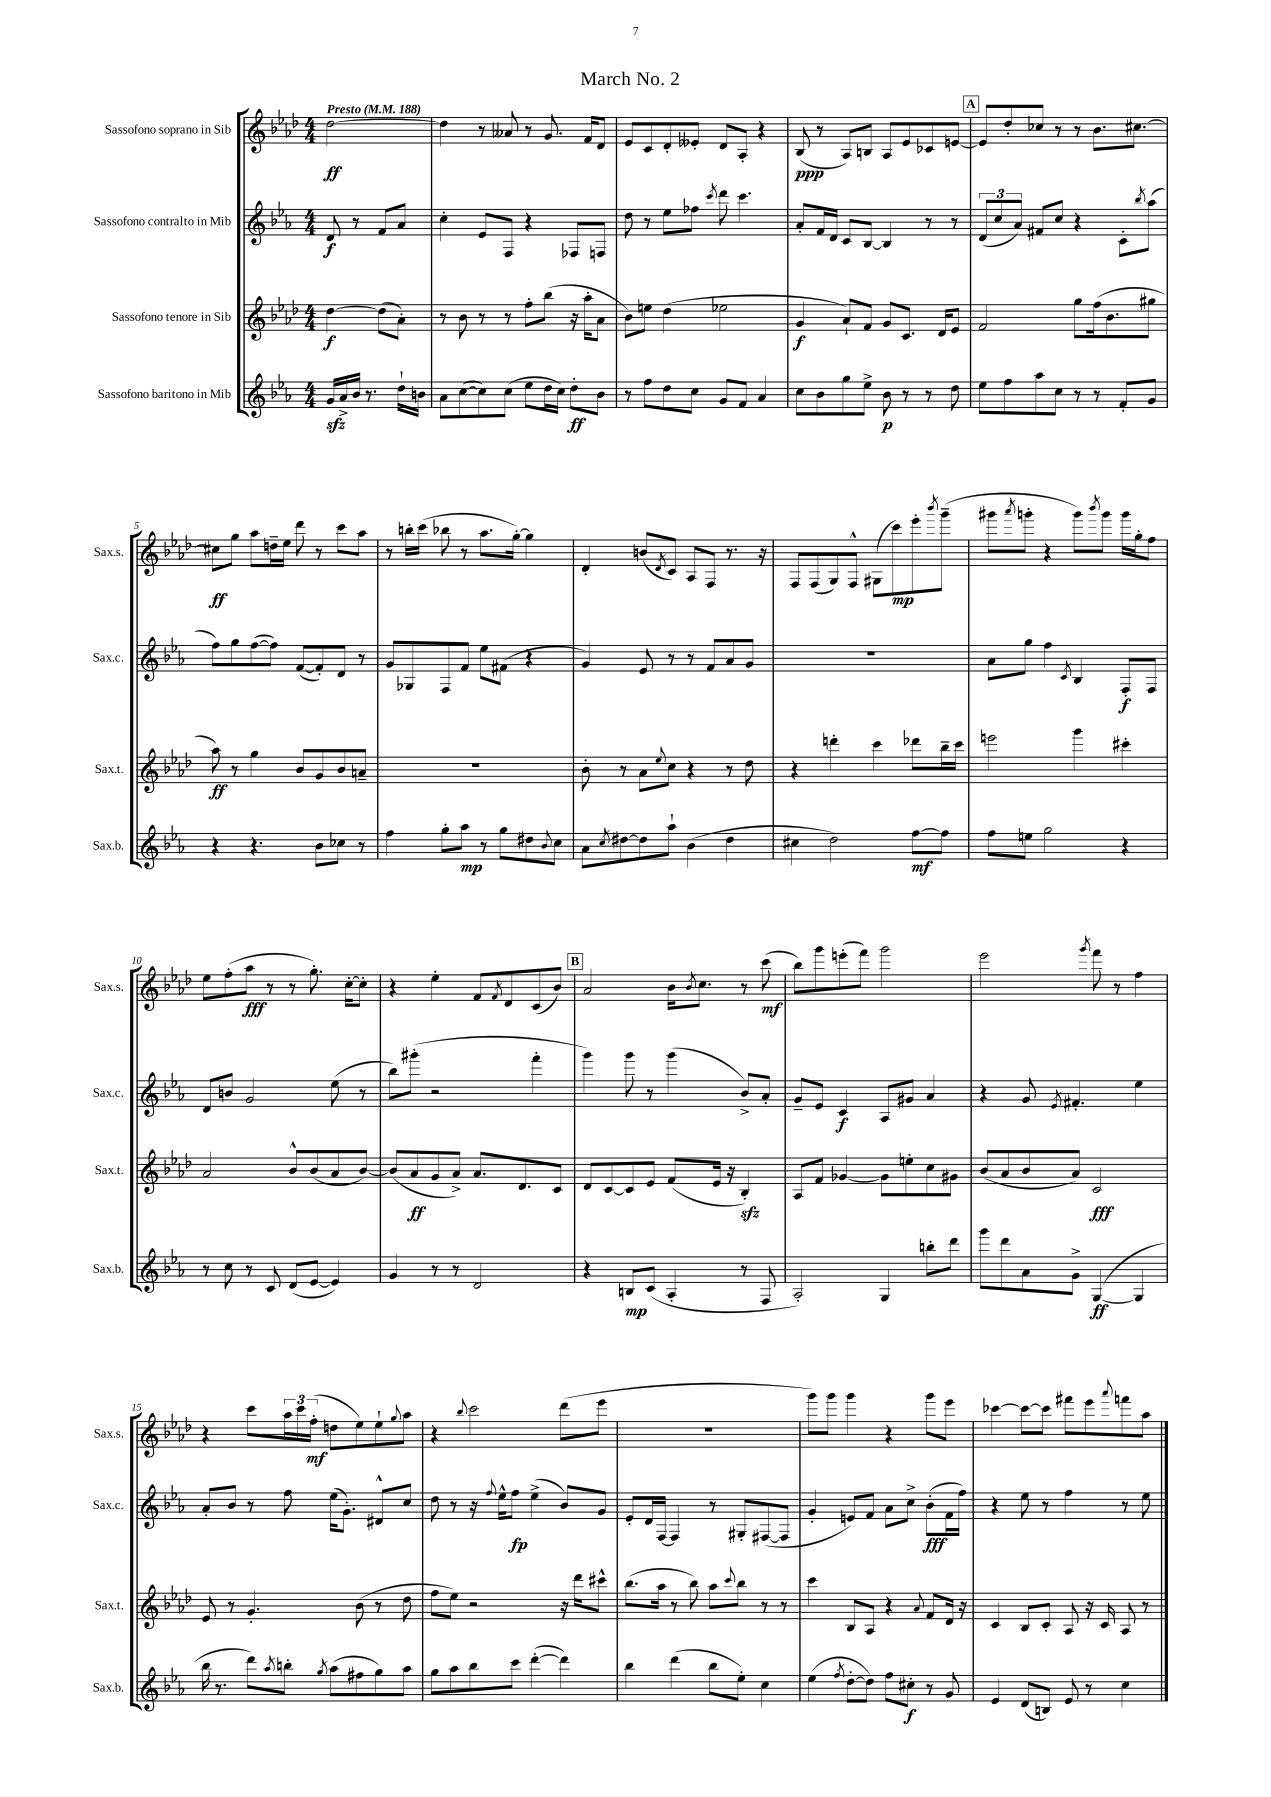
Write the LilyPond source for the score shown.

\header { title = "March No. 2" }
<<
\new StaffGroup <<
\new Staff = "s0" \with { instrumentName = "Sassofono soprano in Sib" shortInstrumentName = "Sax.s." } {
    \clef treble \key aes \major \numericTimeSignature \time 4/4 \partial 2 \tempo "Presto" 4 = 188
    des''2~\ff |
    des''4 r8 aeses'8 r8 g'8. f'16 des'8 |
    ees'8 c'8 des'8-. eeses'8-. des'8 aes8-. r4 |
    bes8\ppp( r8 aes8) b8 aes8 ees'8 ces'8 e'8~ |
    \mark \markup { \box "A" } e'8 des''8-. ces''8 r8 r8 bes'8. cis''8.~ |
    cis''8\ff g''8 aes''8 d''16-- ees''16 des'''8 r8 c'''8 aes''8 |
    r8 b''16-. c'''16( bes''8 r8 aes''8. g''16~-.) g''4 |
    des'4-. b'8( \acciaccatura { des'8 } c'8) aes8 f8 r8. r16 |
    f8 f8( g8) f8-^ gis8( c'''8\mp) ees'''8-. \acciaccatura { bes'''8 } g'''8--( |
    gis'''8 \acciaccatura { aes'''8 } g'''8-. r4 g'''8) \acciaccatura { bes'''8 } g'''8 g'''16 g''16-. f''8 |
    ees''8 f''8-.( aes''8\fff r8 r8 g''8.-.) c''16~-. c''8-. |
    r4 ees''4-. f'8 \acciaccatura { f'8 } des'8 c'8( bes'8) |
    \mark \markup { \box "B" } aes'2 bes'16 \acciaccatura { bes'8 } c''8. r8 c'''8\mf( |
    bes''8) g'''8 e'''8-.( f'''8) g'''2 |
    ees'''2 \acciaccatura { g'''8 } f'''8 r8 f''4 |
    r4 c'''8 \tuplet 3/2 { aes''16 c'''16 f''16-.\mf( } d''8 ees''8) ees''8-! \appoggiatura { g''8 } aes''8 |
    r4 \appoggiatura { bes''8 } c'''2 des'''8( ees'''8 |
    R1 |
    g'''8) g'''8 g'''4 r4 g'''8 ees'''8 |
    ces'''4~ ces'''8~ ces'''8 fis'''8 ees'''8 \appoggiatura { aes'''8 } f'''8 aes''8 \bar "|." |
}
\new Staff = "s1" \with { instrumentName = "Sassofono contralto in Mib" shortInstrumentName = "Sax.c." } {
    \clef treble \key ees \major \numericTimeSignature \time 4/4 \partial 2
    d'8\f r8 f'8 aes'8 |
    c''4-. ees'8 f8 r4 fes8 f8 |
    d''8 r8 ees''8 fes''8 \acciaccatura { c'''8 } d'''8 c'''4. |
    aes'8-. f'16 d'16 c'8 bes8~ bes4 r8 r8 |
    \mark \markup { \box "A" } \tuplet 3/2 { d'8( c''8 aes'8) } fis'8 c''8 r4 c'8-. \acciaccatura { bes''8 } aes''8( |
    f''8) g''8 f''8~( f''8) f'8~( f'8-.) d'8 r8 |
    g'8 ges8 f8 f'8 ees''8 fis'8( r4 |
    g'4) ees'8 r8 r8 f'8 aes'8 g'8 |
    R1 |
    aes'8 g''8 f''4 \acciaccatura { c'8 } bes4 f8-.\f f8 |
    d'8 b'8 g'2 ees''8( r8 |
    bes''8) gis'''8-.( r2 f'''4-. |
    \mark \markup { \box "B" } g'''4) g'''8 r8 g'''4( bes'8->) aes'8-. |
    g'8-- ees'8 c'4\f aes8 gis'8 aes'4 |
    r4 g'8 \acciaccatura { ees'8 } fis'4.-. ees''4 |
    aes'8-. bes'8 r8 f''8 ees''16( g'8.-.) dis'8-^ c''8 |
    d''8 r8 r16 \appoggiatura { f''8 } ees''16-^ f''8\fp ees''4->( bes'8) g'8 |
    ees'8-. d'16 f16~ f4 r8 gis8-. fis8~( fis8 |
    g'4-. e'8) f'8 aes'8 c''8-> bes'8-.\fff( f'16 f''16) |
    r4 ees''8 r8 f''4 r8 ees''8 \bar "|." |
}
\new Staff = "s2" \with { instrumentName = "Sassofono tenore in Sib" shortInstrumentName = "Sax.t." } {
    \clef treble \key aes \major \numericTimeSignature \time 4/4 \partial 2
    des''4~\f des''8( aes'8-.) |
    r8 bes'8 r8 r8 f''8-. bes''8( r16 aes''16-. aes'8 |
    bes'8) e''8 des''4( ees''2 |
    g'4\f aes'8-!) f'8 g'8 c'8. des'16 ees'8 |
    \mark \markup { \box "A" } f'2 g''8 f''16( bes'8. gis''8 |
    aes''8\ff) r8 g''4 bes'8 g'8 bes'8 a'8-- |
    R1 |
    bes'8-. r8 aes'8 \appoggiatura { ees''8 } c''8 r4 r8 des''8 |
    r4 d'''4-. c'''4 des'''8 bes''16-- c'''16 |
    e'''2 g'''4 cis'''4-. |
    aes'2 bes'8-^ bes'8( aes'8 bes'8~) |
    bes'8( aes'8\ff g'8 aes'8->) aes'8. des'8. c'8 |
    \mark \markup { \box "B" } des'8 c'8~ c'8 ees'8 f'8( ees'16 r16 bes4-.\sfz) |
    aes8 f'8 ges'4~ ges'8 e''8-. c''8 gis'8 |
    bes'8( aes'8 bes'8 aes'8) c'2\fff |
    ees'8 r8 g'4.-. bes'8( r8 des''8 |
    f''8 ees''8) r2 r16 des'''16 cis'''8-^ |
    bes''8.( aes''16 r8 bes''8) aes''8 \appoggiatura { c'''8 } bes''8 r8 r8 |
    c'''4 bes8 aes8 r4 \appoggiatura { aes'8 } f'8 des'16 r16 |
    c'4 bes8 c'8-. aes8 r16 c'16 aes8 r8 \bar "|." |
}
\new Staff = "s3" \with { instrumentName = "Sassofono baritono in Mib" shortInstrumentName = "Sax.b." } {
    \clef treble \key ees \major \numericTimeSignature \time 4/4 \partial 2
    g'16\sfz aes'16-> bes'16 r8. d''16-! b'16 |
    aes'8 c''8~( c''8) c''8( ees''8 d''16 c''16) d''8-.\ff bes'8 |
    r8 f''8 d''8 c''8 g'8 f'8 aes'4 |
    c''8 bes'8 g''8 ees''8-> bes'8\p r8 r8 d''8 |
    \mark \markup { \box "A" } ees''8 f''8 aes''8 c''8 r8 r8 f'8-. g'8 |
    r4 r4. bes'8 ces''8 r8 |
    f''4 g''8-. aes''8\mp r8 g''8 dis''8 \appoggiatura { bes'8 } c''8 |
    aes'8 \acciaccatura { c''8 } dis''8~ dis''8 aes''8-! bes'4( dis''4 |
    cis''4 d''2) f''8~\mf f''8 |
    f''8 e''8 g''2 r4 |
    r8 c''8 r8 c'8 d'8( ees'8~ ees'4) |
    g'4 r8 r8 d'2 |
    \mark \markup { \box "B" } r4 b8\mp c'8( aes4-. r8 f8 |
    aes2-.) g4 b''8-. d'''8 |
    g'''8 d'''8 aes'8 g'8-> g4~\ff( g4 |
    bes''16 r8. d'''8) \acciaccatura { aes''8 } b''8-. \acciaccatura { g''8 } aes''8( fis''8 g''8) aes''8 |
    g''8 aes''8 bes''8 c'''8 d'''4~-.( d'''4) |
    bes''4 d'''4( bes''8 ees''8-.) c''4 |
    ees''4( \acciaccatura { f''8 } d''8~-. d''8) f''8 cis''8-.\f r8 g'8 |
    ees'4 d'8( b8) ees'8 r8 c''4 \bar "|." |
}
>>
>>
